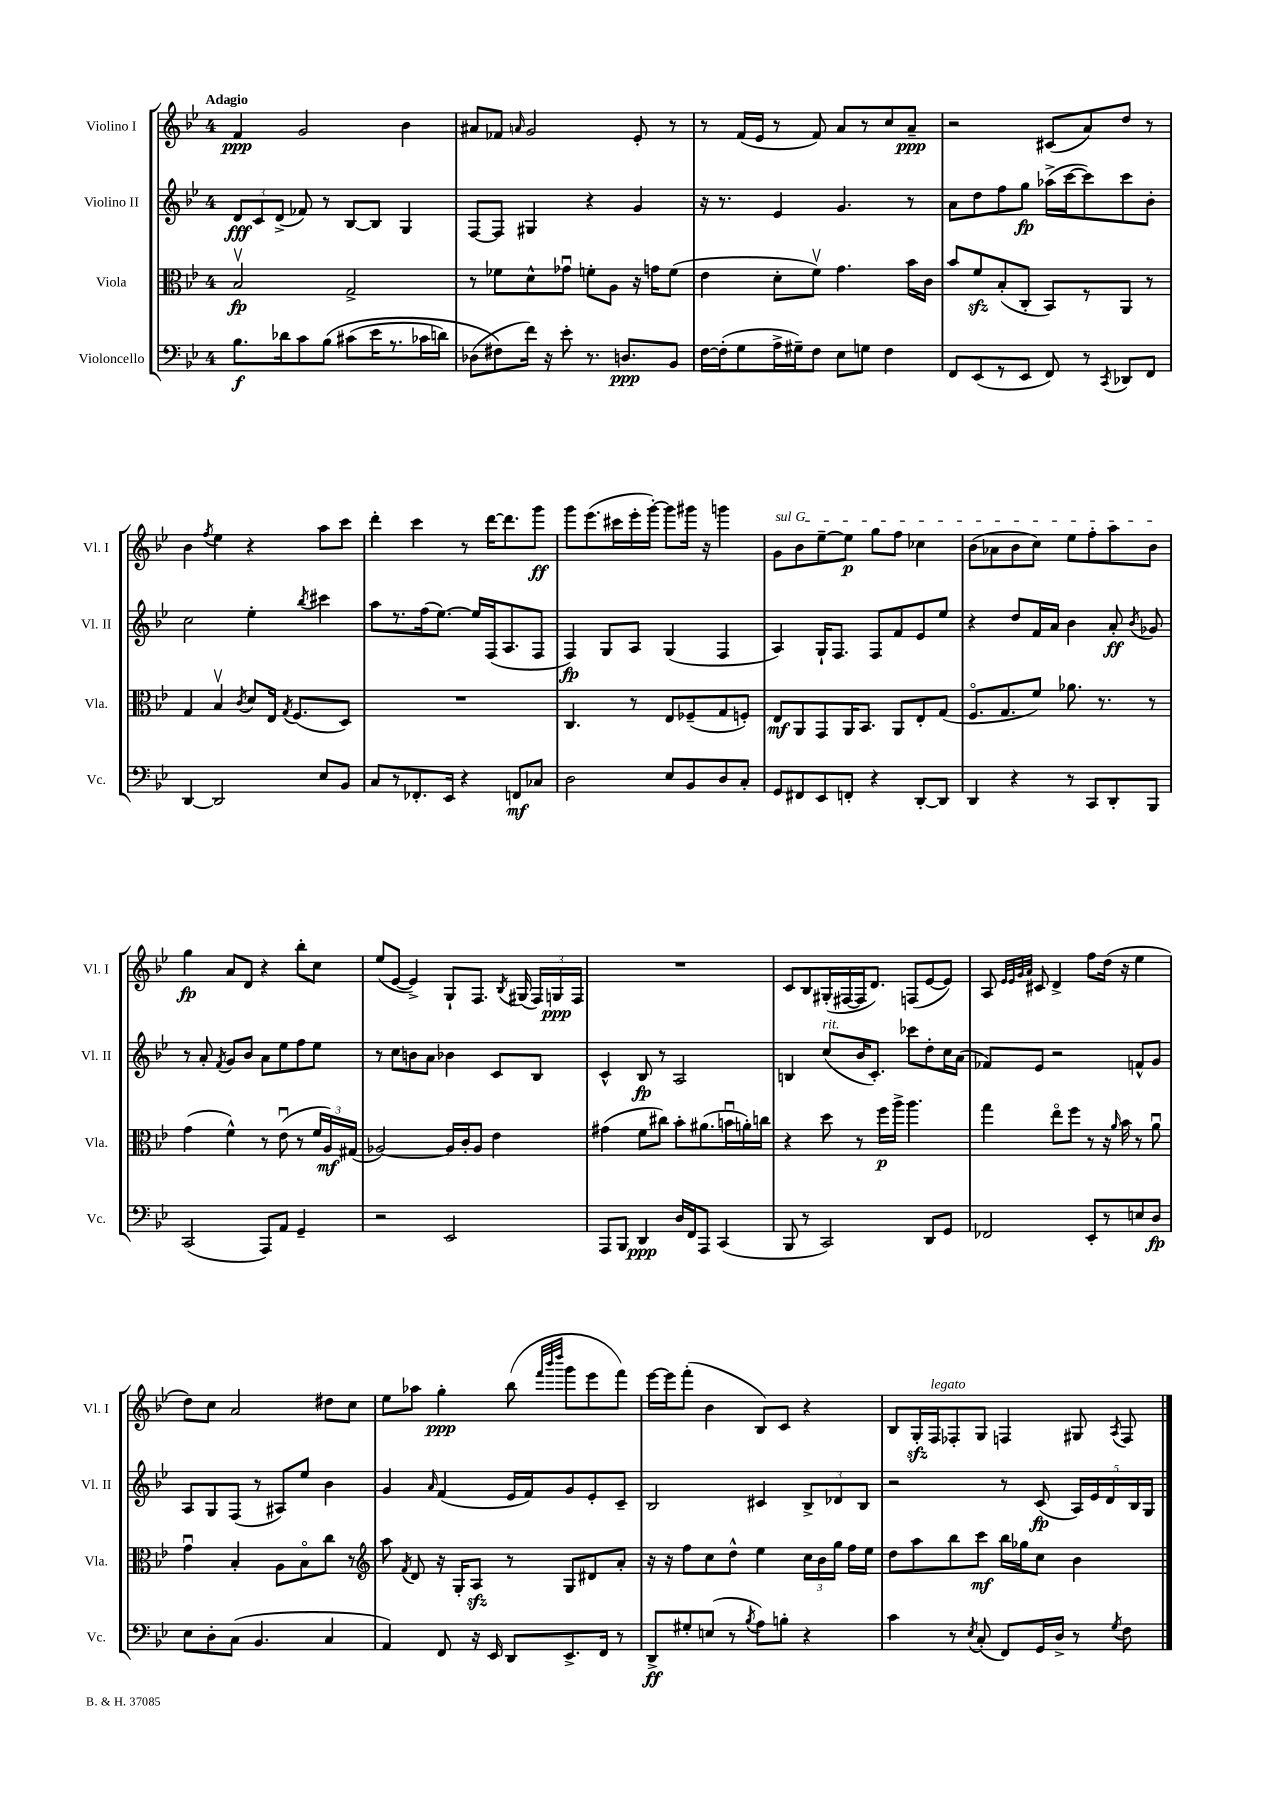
<<
\new StaffGroup <<
\new Staff = "s0" \with { instrumentName = "Violino I" shortInstrumentName = "Vl. I" } {
    \clef treble \key bes \major \once \override Staff.TimeSignature.style = #'single-digit \time 4/4 \tempo "Adagio"
    \autoBeamOff f'4\ppp g'2 bes'4 |
    ais'8[ fes'8] \grace { a'16 } g'2 ees'8-. r8 |
    r8 f'16[( ees'16] r8 f'8) a'8[ r8 c''8 a'8]--\ppp |
    r2 cis'8[( a'8) d''8] r8 |
    bes'4 \acciaccatura { f''8 } ees''4 r4 a''8[ c'''8] |
    d'''4-. c'''4 r8 d'''16[~ d'''8. g'''8]\ff |
    g'''8[ ees'''8.( cis'''16 ees'''16-. g'''16]~-.) g'''8[ gis'''16] r16 g'''4 |
    \once \override TextSpanner.bound-details.left.text = \markup { \italic "sul G" } g'8[\startTextSpan bes'8 ees''8~-- ees''8]\p g''8[ f''8] ces''4 |
    bes'8[( aes'8 bes'8 c''8]) ees''8[ f''8-. a''8 bes'8]\stopTextSpan |
    g''4\fp a'8[ d'8] r4 bes''8[-. c''8] |
    ees''8[( ees'8]~ ees'4->) g8[-! f8.] \acciaccatura { bes8 } gis16( \tuplet 3/2 { f16[) g16\ppp f16] } |
    R1 |
    c'8[ bes8 gis16-.( fis16~ fis16 d'8.]) f8[( ees'8~ ees'8]) |
    a8 \grace { ees'32[ ees'32 g'32 a'32] } cis'8 d'4-> f''8[ d''16]( r16 ees''4 |
    d''8[) c''8] a'2 dis''8[ c''8] |
    ees''8[ aes''8] g''4-.\ppp bes''8( \grace { f'''32[ bes'''32 d''''32] } g'''8[ ees'''8 f'''8]) |
    ees'''16[~ ees'''16 f'''8]-.( bes'4 bes8[) c'8] r4 |
    bes8[ g16-.\sfz f16^\markup { \italic "legato" } fes8-. g8] f4 gis8 \acciaccatura { a8 } f8 \bar "|." |
}
\new Staff = "s1" \with { instrumentName = "Violino II" shortInstrumentName = "Vl. II" } {
    \clef treble \key bes \major \once \override Staff.TimeSignature.style = #'single-digit \time 4/4
    \autoBeamOff \tuplet 3/2 { d'8[\fff c'8 d'8]->( } fes'8) r8 bes8[~ bes8] g4 |
    f8[~ f8] gis4 r4 g'4 |
    r16 r8. ees'4 g'4. r8 |
    a'8[ d''8 f''8 g''8]\fp aes''16[->( c'''16~ c'''8) c'''8 bes'8]-. |
    c''2 ees''4-. \acciaccatura { bes''8 } cis'''4 |
    a''8[ r8. f''16( ees''8.]~) ees''16[ f16( a8. f8] |
    f4\fp) g8[ a8] g4( f4 |
    a4) g16[-! f8.] f8[ f'8 ees'8 ees''8] |
    r4 d''8[ f'16 a'16] bes'4 a'8-.\ff \acciaccatura { bes'8 } ges'8 |
    r8 a'8-. \acciaccatura { f'8 } g'8[ bes'8] a'8[ ees''8 f''8 ees''8] |
    r8 c''8[ b'8 a'8] bes'4 c'8[ bes8] |
    c'4-^ bes8\fp r8 a2 |
    b4 c''8[^\markup { \italic "rit." }( bes'16 c'8.]-.) ces'''8[ d''8-. c''16 a'16]( |
    fes'8[) ees'8] r2 f'8[-^ g'8] |
    a8[ g8 f8]( r8 ais8[) ees''8] bes'4 |
    g'4 \grace { a'16 } f'4( ees'16[ f'16) g'8 ees'8-. c'8]-- |
    bes2 cis'4 \tuplet 3/2 { bes8[-> des'8 bes8] } |
    r2 r8 c'8\fp( \tuplet 5/4 { a16[) ees'16 d'16 bes16 g16] } \bar "|." |
}
\new Staff = "s2" \with { instrumentName = "Viola" shortInstrumentName = "Vla." } {
    \clef alto \key bes \major \once \override Staff.TimeSignature.style = #'single-digit \time 4/4
    \autoBeamOff bes2\upbow\fp g2-> |
    r8 fes'8[ d'8-^ ges'8]\downbow f'8[-. a8] r16 g'16[ f'8]( |
    ees'4 d'8[-. f'8]\upbow) g'4. bes'16[ c'16] |
    bes'8[ f'8\sfz bes8-.( c8]-. bes,8[) r8 a,8] r8 |
    g4 bes4\upbow \acciaccatura { c'8 } d'8[ ees16] \acciaccatura { g8 } f8.[( d8]) |
    R1 |
    c4. r8 ees8[ fes8--( g8 f8]-.) |
    ees8[\mf a,8 g,8 a,16 bes,8.] a,8[ ees8-. g8]( |
    f8.[\flageolet g8. f'8]) aes'8. r8. r8 |
    g'4( f'4-^) r8 ees'8\downbow( r8 \tuplet 3/2 { f'16[ a16\mf) gis16]( } |
    aes2~) aes16[ c'16-. aes8] ees'4 |
    gis'4( f'8[ cis''8]) bes'8[-. ais'8.( b'16\downbow a'16-.) c''16] |
    r4 d''8 r8 f''16[\p a''16]-> a''4. |
    g''4 ees''8[\flageolet f''8] r8 r16 \grace { a'16 } bes'16 r8 a'8\downbow |
    g'4\downbow bes4-. a8[ bes8\flageolet c''8] r8 |
    \clef treble a''8 \acciaccatura { f'8 } d'8 r16 g16[-. a8]\sfz r8 g8[ dis'8 a'8]-. |
    r16 r16 f''8[ c''8 d''8]-^ ees''4 \tuplet 3/2 { c''16[ bes'16 g''16] } f''16[ ees''16] |
    d''8[ a''8 bes''8 c'''8]\mf bes''16[ ges''16 c''8] bes'4 \bar "|." |
}
\new Staff = "s3" \with { instrumentName = "Violoncello" shortInstrumentName = "Vc." } {
    \clef bass \key bes \major \once \override Staff.TimeSignature.style = #'single-digit \time 4/4
    \autoBeamOff bes8.[\f des'16 c'8 bes8]\( cis'8[( ees'16 r8. ces'16 d'16]) |
    des8[( fis8\) f'16]) r16 ees'8-. r8. d8.[\ppp bes,8] |
    f16[~ f16-.( g8 a16-> gis16--) f8] ees8[ g8] f4 |
    f,8[ ees,8( r8 ees,8] f,8) r8 \acciaccatura { c,8 } des,8[ f,8] |
    d,4~ d,2 ees8[ bes,8] |
    c8[ r8 fes,8.-. ees,16] r4 f,8[\mf ces8] |
    d2 ees8[ bes,8 d8 c8]-. |
    g,8[ fis,8 ees,8 f,8]-. r4 d,8[~-. d,8] |
    d,4 r4 r8 c,8[ d,8-. bes,,8] |
    c,2( a,,8[) a,8] g,4-- |
    r2 ees,2 |
    a,,8[ bes,,8] d,4\ppp d16[ f,16 a,,8] c,4( |
    bes,,8 r8 c,2) d,8[ g,8] |
    fes,2 ees,8[-. r8 e8 d8]\fp |
    ees8[ d8-. c8]( bes,4. c4 |
    a,4) f,8 r16 ees,16 d,8[ ees,8.-> f,16] r8 |
    d,8[->\ff gis8-. e8]( r8 \acciaccatura { bes8 } a8[) b8]-. r4 |
    c'4 r8 \acciaccatura { ees8 } c8-.( f,8[) g,16 d16]-> r8 \acciaccatura { g8 } f8 \bar "|." |
}
>>
>>
\layout { \context { \Score \remove "Bar_number_engraver" } }
